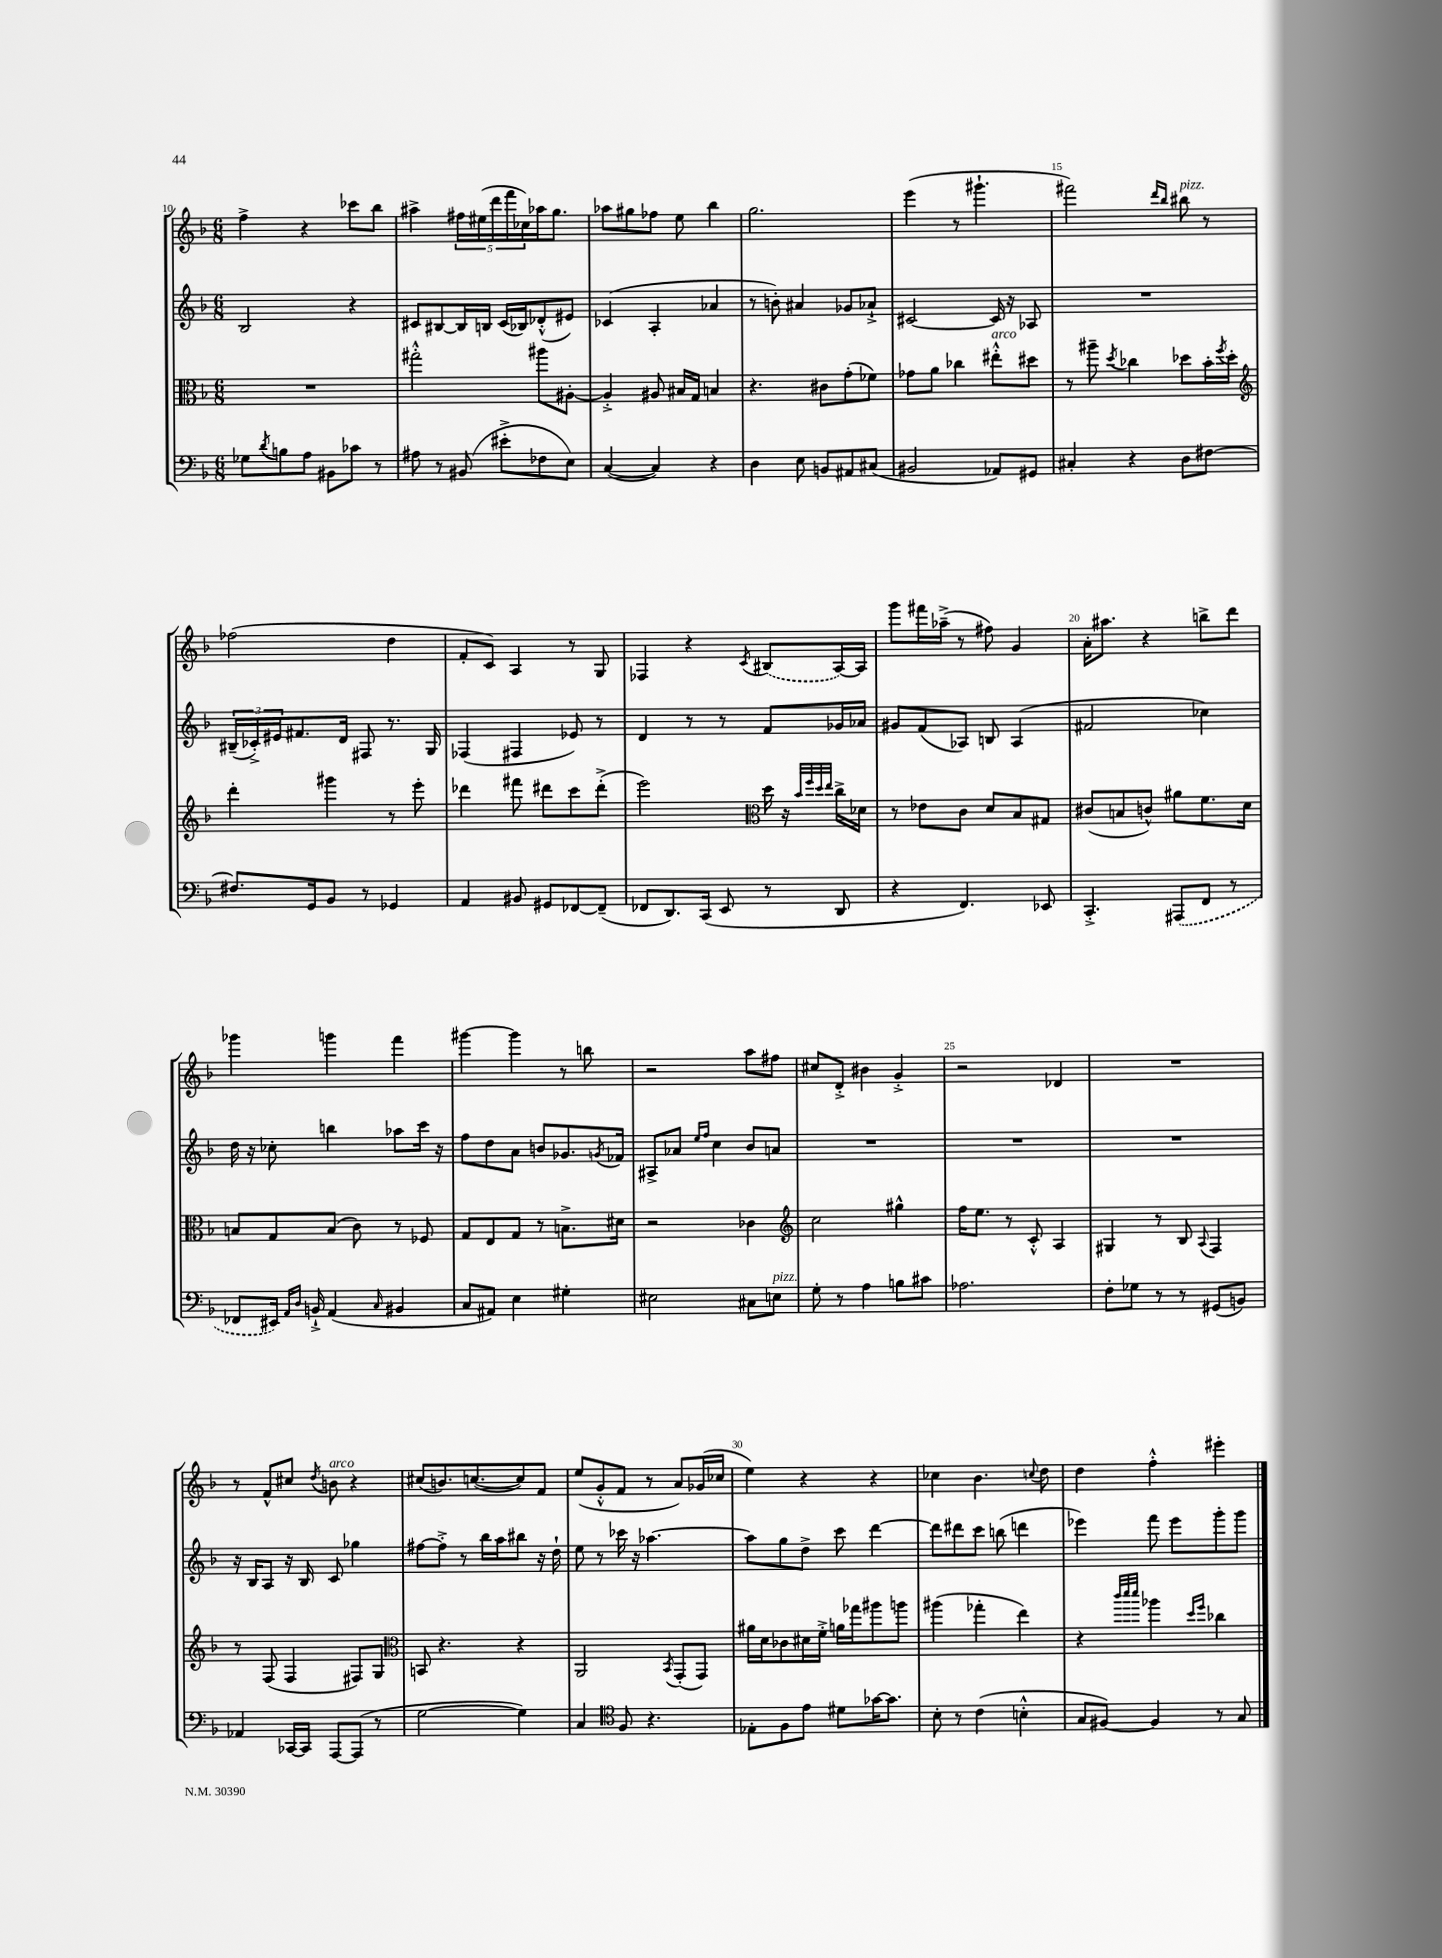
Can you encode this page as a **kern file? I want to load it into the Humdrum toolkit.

**kern	**kern	**kern	**kern
*part4	*part3	*part2	*part1
*staff4	*staff3	*staff2	*staff1
*clefF4	*clefC3	*clefG2	*clefG2
*k[b-]	*k[b-]	*k[b-]	*k[b-]
*M6/8	*M6/8	*M6/8	*M6/8
=10	=10	=10	=10
8G-X\L	2.r	2B-/	4ff^\
8qd/	.	.	.
8Bn\	.	.	.
8A\J	.	.	4r
8BB#X\L	.	.	.
8c-X\J	.	4r	8ccc-X\L
8r	.	.	8bb-\J
=11	=11	=11	=11
8A#X\	2gg#X'^^\	8c#X/L	4aa#X^\
8r	.	[8B#X/	.
(8BB#X/	.	16B#/L]	20ff#X\LL
.	.	.	(20ee#X\
.	.	16Bn/JJ	.
.	.	.	20ddd\
8e#X'^\L	.	(16c#/LL	.
.	.	.	20fff\
.	.	16B-X/J)	.
.	.	.	20cc-X\)
8F-X\	8aa#X\L	(8d-X'^^/	16aa-X\J
.	.	.	8.gg\J
8E\J)	[8A#X'\J	8e#X/J)	.
=12	=12	=12	=12
([4C/	4A#'^/]	(4c-X/	8aa-X\L
.	.	.	8gg#X\
4C/])	8A#X/	4A'/	8ff-X\J
.	16B#X/LL	.	8ee\
.	16G/JJ	.	.
4r	4Bn/	4a-X/	4bb-\
=13	=13	=13	=13
4D\	4.r	8r	2.gg\
.	.	8bn'\)	.
8E\	.	4a#X/	.
8BBn/L	8c#X\L	.	.
8AA#X/	(8g'\	8g-X/L	.
(8C#X/J	8f-X\J)	8a-X`^/J	.
=14	=14	=14	=14
2BB#X/	8g-X\L	[2c#X/	(4eee\
.	8a\J	.	.
.	4cc-X\	.	8r
.	.	.	4.ggg#X`\
!	!LO:TX:a:i:t=arco	!	!
8AA-X/L)	8ee#X'^^\L	16c#/]	.
.	.	16r	.
8GG#X/J	8dd#X\J	8A-X/	.
=15	=15	=15	=15
4C#X'/	8r	2.r	2fff#X\)
.	8aa#X~\	.	.
.	8qdd/	.	.
4r	4cc-X\	.	.
.	.	.	16qqddd/LL
.	.	.	16qqbb-/JJ
!	!	!	!LO:TX:a:i:t=pizz.
8D\L	8dd-X\L	.	8bb#X\
[8F#X\J	16b-'\L	.	8r
.	8qff/	.	.
.	16dd-'\JJ	.	.
!!LO:LB:g=z
=16	=16	=16	=16
*	*clefG2	*	*
8.F#X/L]	4ddd'\	(24B#X~/LL	(2ff-X\
.	.	24c-X'^/)	.
.	.	24e#X/J	.
.	.	8.f#X/	.
16GG/k	.	.	.
8BB-/J	4ggg#X\	.	.
.	.	16d/Jk	.
8r	.	8F#X/	.
4GG-X/	8r	8.r	4dd\
.	8eee'\	.	.
.	.	16G/	.
=17	=17	=17	=17
4AA/	4ddd-X\	(4F-X/	8f'/L
.	.	.	8c/J)
8BB#X/	8fff#X\	4F#X/	4A/
8GG#X/L	8ddd#X\L	.	.
[8FF-X/	8ccc\	8e-X/)	8r
(8FF-~/J]	(8ddd#'^\J	8r	8G/
=18	=18	=18	=18
8FF-X/L	2eee\)	4d/	4F-X/
8.DD/)	.	.	.
.	.	8r	4r
(16CC/Jk	.	.	.
8EE/	.	8r	.
*	*clefC3	*	*
.	.	.	8qc/
8r	16dd\	8f/L	(8B#X/L
.	16r	.	.
.	32qqb-/LLL	.	.
.	32qqff/	.	.
.	32qqdd/	.	.
.	32qqee/JJJ	.	.
8DD/	16cc^\LL	16g-X/L	[16A/L)
.	16d-X\JJ	16a-X/JJ	16A/JJ]
=19	=19	=19	=19
4r	8r	8g#X/L	8ggg\L
.	8e-X\L	(8f/	16fff#X\L
.	.	.	(16aa-X~^\JJ
4.FF/)	8c\J	8A-X/J)	8r
.	8d/L	8Bn/	8ff#X\)
.	8B-/	(4A-/	4g/
8EE-X/	8G#X/J	.	.
=20	=20	=20	=20
4.CC'^/	(8c#X/L	2f#X/	16a'\KL
.	.	.	8.aa#X\J
.	8Bn/	.	.
.	8cn^^/J)	.	4r
(8AAA#X/L	8a#X\L	.	.
8FF/J	8.f\	4cc-X\)	8bbn^\L
8r	.	.	8ddd\J
.	16d\Jk	.	.
!!LO:LB:g=z
=21	=21	=21	=21
8FF-X/L	8Bn/L	16dd\	4ggg-X\
.	.	16r	.
16EE#X/Jk)	8G/	8cc-X'\	.
16qqAA/LL	.	.	.
16qqD/JJ	.	.	.
16BBn`^/	.	.	.
(4AA/	(8B/J	4bbn\	4gggn\
.	8c\)	.	.
16qqC/	.	.	.
4BB#X/	8r	8aa-X\L	4fff\
.	8F-X/	16ccc\Jk	.
.	.	16r	.
=22	=22	=22	=22
8C/L	8G/L	8ff\L	[4ggg#X\
8AA#X/J)	8E/	8dd\	.
4E\	8G/J	8a\J	4ggg#\]
.	8r	8bn/L	.
4G#X'\	8.Bn^\L	8.g-X/	8r
.	.	.	8bbn\
.	.	8qgn/	.
.	16d#X\Jk	16f-X/Jk	.
=23	=23	=23	=23
2E#X\	2r	8A#X^/L	2r
.	.	8a-X/J	.
.	.	16qqee/LL	.
.	.	16qqff/JJ	.
.	.	4cc\	.
8C#X\L	4c-X\	8b-/L	8aa\L
!LO:TX:a:i:t=pizz.	!	!	!
8En\J	.	8an/J	8ff#X\J
=24	=24	=24	=24
*	*clefG2	*	*
8G'\	2cc\	2.r	8cc#X/L
8r	.	.	8d'^/J
4A\	.	.	4b#X\
8Bn\L	4gg#X^^\	.	4g'^/
8c#X\J	.	.	.
=25	=25	=25	=25
2.A-X\	16ff\KL	2.r	2r
.	8.ee\J	.	.
.	8r	.	.
.	8c'^^/	.	.
.	4A/	.	4d-X/
=26	=26	=26	=26
8F'\L	4G#X/	2.r	2.r
8G-X\J	.	.	.
8r	8r	.	.
8r	8B-/	.	.
.	8qqA/	.	.
(8GG#X/L	4F/	.	.
8BBn/J)	.	.	.
!!LO:LB:g=z
=27	=27	=27	=27
4AA-X/	8r	16r	8r
.	.	16B-/KL	.
.	(8F/	8A/J	8f^^/L
[16CC-X/LL	4F/	16r	8cc#X/J
16CC-/JJ]	.	16B-/	.
.	.	.	8qdd/
!	!	!	!LO:TX:a:i:t=arco
[8AAA/L	.	8c/	8bn\
(8AAA/J]	8F#X/L)	4gg-X\	4r
8r	8G/J	.	.
=28	=28	=28	=28
*	*clefC3	*	*
[2G\	8BBn/	[8ff#X\L	(8cc#X/L
.	4.r	8ff#'^\J]	8.bn/)
.	.	8r	.
.	.	.	([8.ccn/
.	.	16bb-\LL	.
.	.	16aa\J	.
4G\])	4r	8bb#X\J	8cc/])
.	.	16r	8f/J
.	.	16dd`\	.
=29	=29	=29	=29
4C/	2AA/	8ee\	(8ee/L
.	.	8r	8g'^^/
*clefC4	*	*	*
8F/	.	16ccc-X\	8f/J
.	.	16r	.
4.r	.	[4.aa-X\	8r
.	8qBB-/	.	.
.	(8GG'/L	.	8a/L)
.	8GG/J)	.	(16g-X/L
.	.	.	16cc-X/JJ
=30	=30	=30	=30
8E-X'\L	16a#X\LL	8aa-\L]	4ee\)
.	16d\J	.	.
8F\	8c-X\	8gg\	.
8e\J	16d#X\L	8dd^\J	4r
.	16f'^\JJ	.	.
8d#X\L	16an\LL	8ccc\	.
.	16gg-X\J	.	.
[16g-X\K	8aa#X\	[4ddd\	4r
8.g-\J]	.	.	.
.	8aan\J	.	.
=31	=31	=31	=31
8B-'\	(4aa#X\	8ddd\L]	4cc-X\
8r	.	8ddd#X\	.
(4c\	4gg-X'\	8ccc\J	4.b-\
.	.	(8bbn\	.
4Bn'^^\	4ee\)	4dddn\	.
.	.	.	8qqccn/
.	.	.	8dd\
=32	=32	=32	=32
8G/L	4r	4eee-X\)	4dd\
[8F#X/J)	.	.	.
.	32qqccc/LLL	.	.
.	32qqddd/	.	.
.	32qqddd/JJJ	.	.
4F#/]	4aa-X\	8fff\	4ff'^^\
.	.	8eee-\L	.
.	16qqdd/LL	.	.
.	16qqff/JJ	.	.
8r	4cc-X\	8ggg'\	4eee#X'\
8G/	.	8ggg\J	.
==	==	==	==
*-	*-	*-	*-
